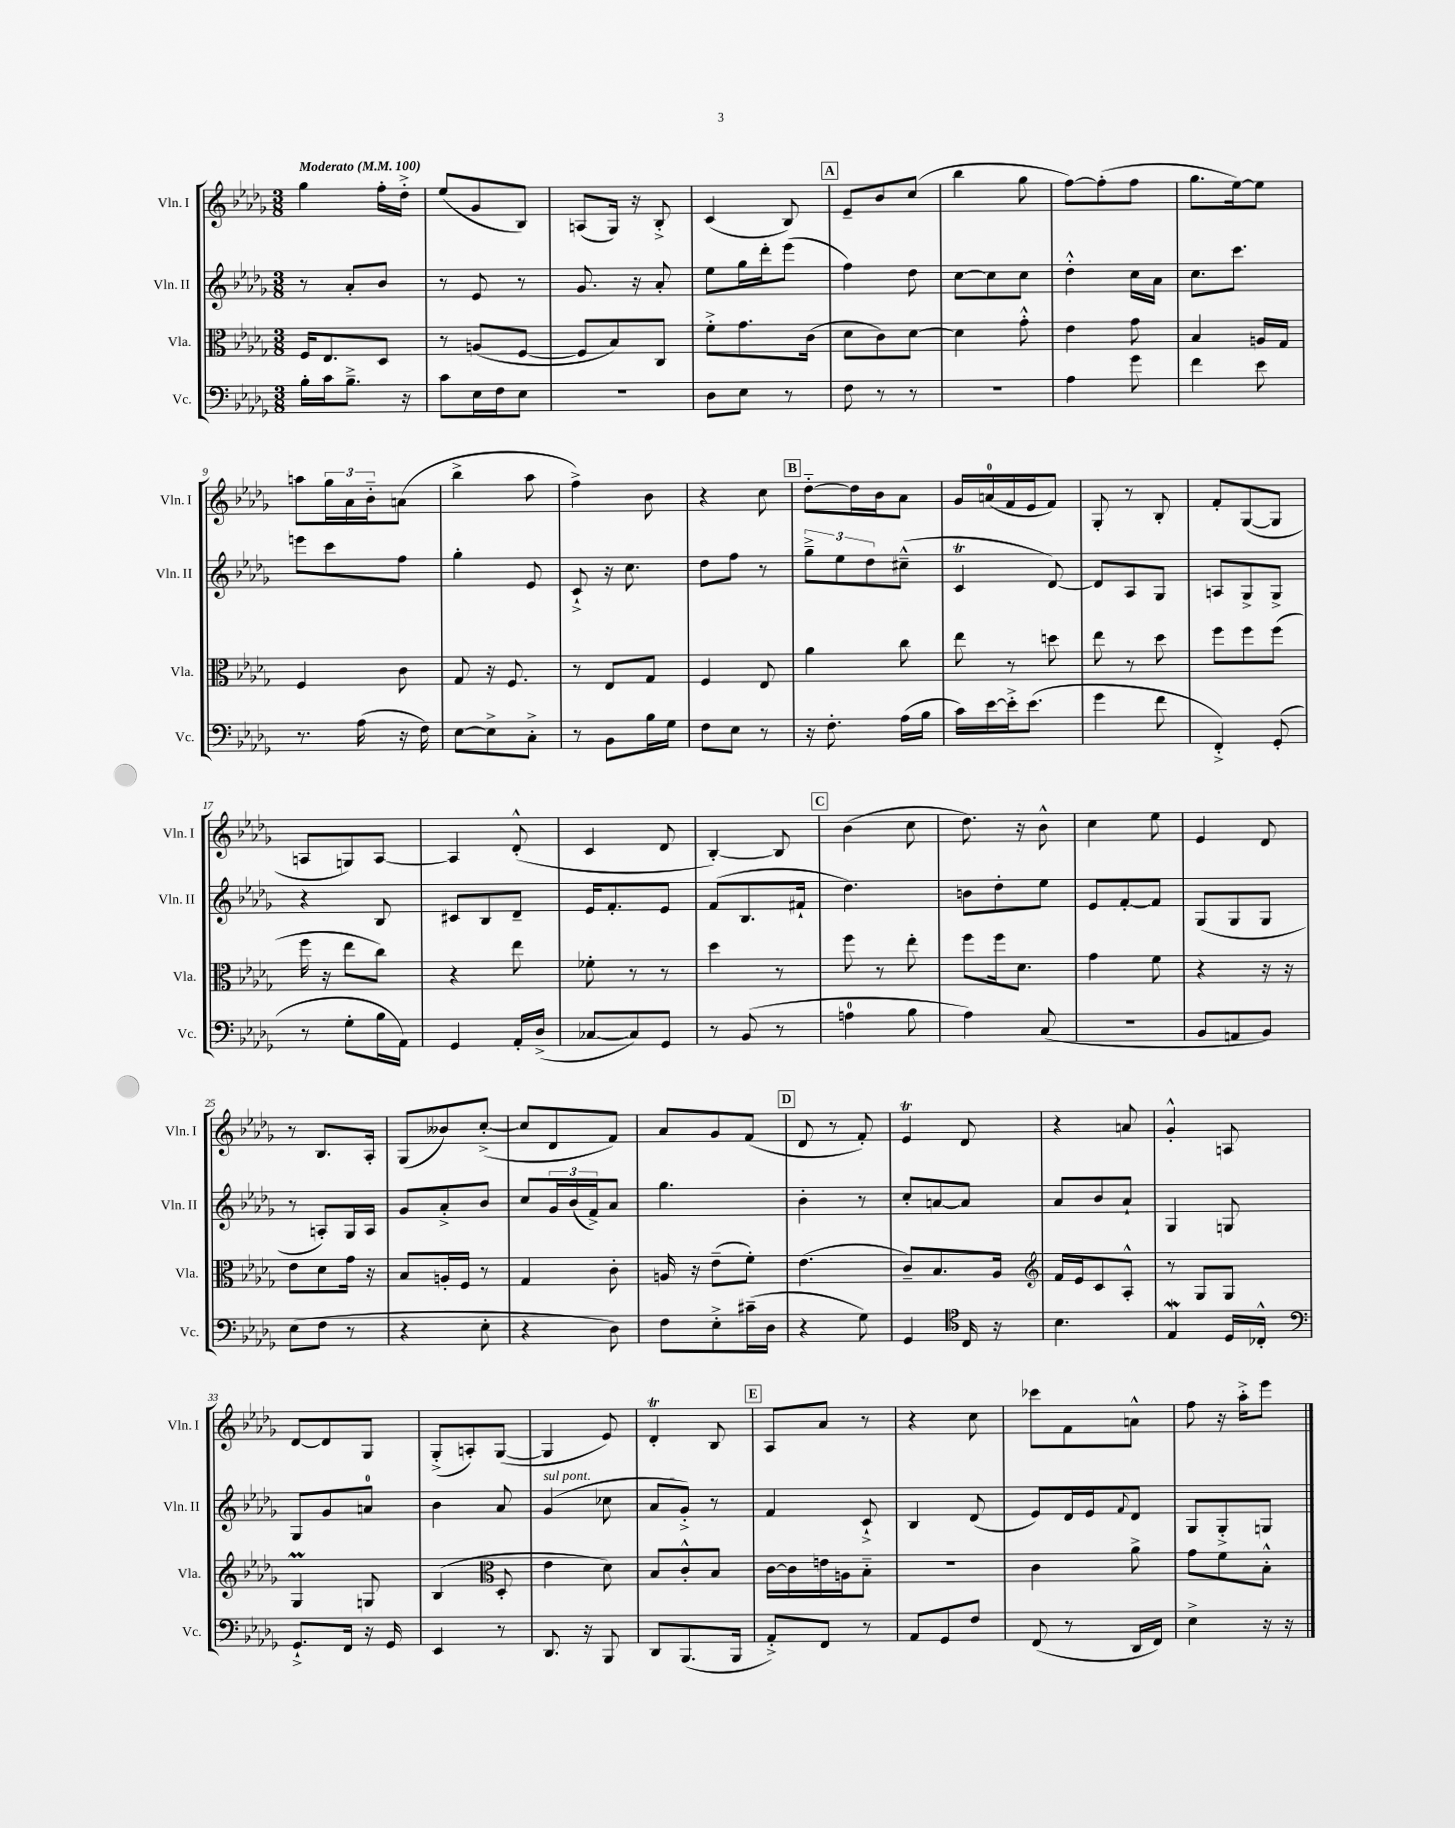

**kern	**kern	**kern	**kern
*staff4	*staff3	*staff2	*staff1
*clefF4	*clefC3	*clefG2	*clefG2
*k[b-e-a-d-g-]	*k[b-e-a-d-g-]	*k[b-e-a-d-g-]	*k[b-e-a-d-g-]
*M3/8	*M3/8	*M3/8	*M3/8
*MM100	*MM100	*MM100	*MM100
16B-'\LL	16F/LK	8r	4gg-\
16c\J	8.E-/	.	.
8.B-~^\J	.	8a-'/L	.
.	8D-/J	8b-/J	16ff'\LL
16r	.	.	16dd-'^\JJ
=	=	=	=
8c\L	8r	8r	(8ee-/L
16E-\L	(8A/L	8e-/	8g-/
16F\J	.	.	.
8E-\J	[8F/J	8r	8B-/J)
=	=	=	=
4.r	8F/]L	8.g-/	(8A/L
.	8B-/)	.	16G-/Jk)
.	.	16r	16r
.	8C/J	8a-'/	8B-'^/
=	=	=	=
8D-\L	8f'^\L	8ee-\L	(4c/
8E-\J	8.g-\	16gg-\L	.
.	.	16ddd-'\J	.
8r	.	(8eee-\J	8B-/)
.	(16c\Jk	.	.
=	=	=	=
8F\	8d-\L	4ff\)	8e-~/L
8r	8c\)	.	8b-/
8r	[8d-\J	8dd-\	(8cc/J
=	=	=	=
4.r	4d-\]	[8cc\L	4bb-\
.	.	8cc\]	.
.	8g-'^^\	8cc\J	8gg-\
=	=	=	=
4A-\	4e-\	4dd-'^^\	[8ff\L)
.	.	.	(8ff'\]
8g-\	8g-\	16cc\LL	8ff\J
.	.	16a-\JJ	.
=	=	=	=
4f\	4B-/	8.cc\L	8.gg-\L
.	.	8.ccc\J	[16ee-\k)
8e-\	16A/LL	.	8ee-\]J
.	16G-/JJ	.	.
=	=	=	=
8.r	4F/	8eee\L	8aa\L
.	.	8ccc\	24gg-\L
.	.	.	24a-\
(16A-\	.	.	.
.	.	.	24b-'~\J
16r	8c\	8ff\J	(8a\J
16F\)	.	.	.
=	=	=	=
[8E-\L	8G-/	4gg-'\	4bb-^\
8E-^\]	16r	.	.
.	8.F/	.	.
8C'^\J	.	8e-/	8aa-\
=	=	=	=
8r	8r	8c`^/	4ff^\)
8BB-\L	8E-/L	16r	.
.	.	8.cc\	.
16B-\L	8G-/J	.	8b-\
16G-\JJ	.	.	.
=	=	=	=
8F\L	4F/	8dd-\L	4r
8E-\J	.	8ff\J	.
8r	8E-/	8r	8cc\
=	=	=	=
16r	4a-\	12gg-~^\L	[8dd-'~\L
8.F'\	.	.	.
.	.	12ee-\	.
.	.	.	16dd-\]L
.	.	12dd-\	.
.	.	.	16b-\J
(16A-\LL	8cc\	(8cc#~^^\J	8a-\J
16B-\JJ	.	.	.
=	=	=	=
16c\LL)	8ee-\	4c/	16g-/LL
[16e-\	.	.	(16a/
16e-'^\]J	8r	.	16f/
(8.e-\J	.	.	16e-/J
.	8dd\	[8d-/)	8f/J)
=	=	=	=
4g-\	8ee-\	8d-/]L	8G-'/
.	8r	8A-/	8r
8f\	8dd-\	8G-/J	8B-'/
=	=	=	=
4FF'^/)	8ff\L	8A/L	8f'/L
.	8ff\	8G-^/	([8G-/
(8GG-'/	(8ff\J	8G-^/J	8G-/]J
=	=	=	=
8r	16ff\	4r	8A/L
.	16r	.	.
8G-'\L	8ee-\L	.	8G/)
16B-\L	8cc\J)	8B-/	[8A/J
16AA-\JJ)	.	.	.
=	=	=	=
4GG-/	4r	8c#/L	4A/]
.	.	8B-/	.
16AA-'/LL	8ee-\	8d-~/J	(8d-'^^/
(16D-^/JJ	.	.	.
=	=	=	=
[8C-/L	8f-'\	16e-/LK	4c/
.	.	8.f'/	.
8C-/])	8r	.	.
8GG-/J	8r	8e-/J	8d-/
=	=	=	=
8r	4dd-\	(8f/L	[4B-'/)
(8BB-/	.	8.B-/	.
8r	8r	.	8B-/]
.	.	16f#`/Jk	.
=	=	=	=
4A\	8ff\	4.dd-\)	(4b-\
.	8r	.	.
8B-\	8ee-'\	.	8cc\
=	=	=	=
4A-\)	8ff\L	8b\L	8.dd-\)
.	16ff\k	8dd-'\	.
.	8.d-\J	.	16r
(8C/	.	8ee-\J	8b-^^\
=	=	=	=
4.r	4g-\	8e-/L	4cc\
.	.	[8f'/	.
.	8f\	8f/]J	8ee-\
=	=	=	=
8BB-/L	4r	(8G-/L	4e-/
8AA/	.	8G-/	.
8BB-/J)	16r	8G-/J	8d-/
.	16r	.	.
=	=	=	=
(8E-\L	8e-\L	8r	8r
8F\J	8d-\	8A'/L)	8.B-/L
8r	16g-\Jk	16G-/L	.
.	16r	16A/JJ	16A-'/Jk
=	=	=	=
4r	8B-/L	8g-/L	(8G-/L
.	16A'/L	8a-'^/	8b--/)
.	16F/JJ	.	.
8E-'\	8r	8b-/J	([8cc'^/J
=	=	=	=
4r	4G-/	8cc/L	8cc/]L
.	.	24g-/L	8d-/
.	.	(24b-/	.
.	.	24f^/J)	.
8D-\)	8c'\	8a-/J	8f/J)
=	=	=	=
8F\L	16A/	4.gg-\	8a-/L
.	16r	.	.
8E-'^\	(8e-~\L	.	8g-/
(16c#~\L	8f'\J)	.	(8f/J
16D-\JJ	.	.	.
=	=	=	=
4r	(4.e-\	4b-'\	8d-/
.	.	.	8r
8G-\)	.	8r	8f'/)
=	=	=	=
4GG-/	8c~/L)	8cc'/L	4e-/
.	8.B-/	[8a/	.
*clefC4	*	*	*
16C/	.	8a/]J	8d-/
16r	16A-/Jk	.	.
=	=	=	=
*	*clefG2	*	*
4.B-\	16f/LL	8a-/L	4r
.	16e-/J	.	.
.	8c/	8b-/	.
.	8A-'^^/J	8a-`/J	8a/
=	=	=	=
4E-/	8r	4G-/	4g-'^^/
.	8G-/L	.	.
16D-/LL	8G-/J	8G/	8A/
16C-'^^/JJ	.	.	.
=	=	=	=
*clefF4	*	*	*
8.GG-`^/L	4G-/	8G-/L	[8d-/L
.	.	8g-/	8d-/]
16FF/Jk	.	.	.
16r	8G/	8a/J	8G-/J
16GG-/	.	.	.
=	=	=	=
4EE-/	(4B-/	4b-\	(8G-'^/L
.	.	.	8A'/)
*	*clefC3	*	*
8r	8D-'/	8a-/	([8G-/J
=	=	=	=
8.DD-/	4e-\	(4g-/	4G-/]
16r	.	.	.
8BBB-/	8d-\)	8cc-\	8e-/)
=	=	=	=
8DD-/L	8B-/L	8a-/L	4d-'/
(8.BBB-/	8c'^^/	8g-'^/J)	.
.	8B-/J	8r	8B-/
16BBB-/Jk	.	.	.
=	=	=	=
8AA-'^/L)	[16c\LL	4f/	8A-/L
.	16c\]	.	.
8FF/J	16e\	.	8a-/J
.	16A\J	.	.
8r	8B-'~\J	8c`^/	8r
=	=	=	=
8AA-/L	4.r	4B-/	4r
8GG-/	.	.	.
8F/J	.	(8d-/	8cc\
=	=	=	=
(8FF/	4c\	8e-/L)	8ccc-\L
8r	.	16d-/L	8f\
.	.	16e-/J	.
.	.	8qqf/	.
16DD-/LL	8a-^\	8d-/J	8a^^\J
16FF/JJ)	.	.	.
=	=	=	=
4E-^\	8g-\L	8G-/L	8ff\
.	8f\	8G-'^/	16r
.	.	.	16aa-'^\LK
16r	8B-'^^\J	8G/J	8eee-\J
16r	.	.	.
==	==	==	==
*-	*-	*-	*-
